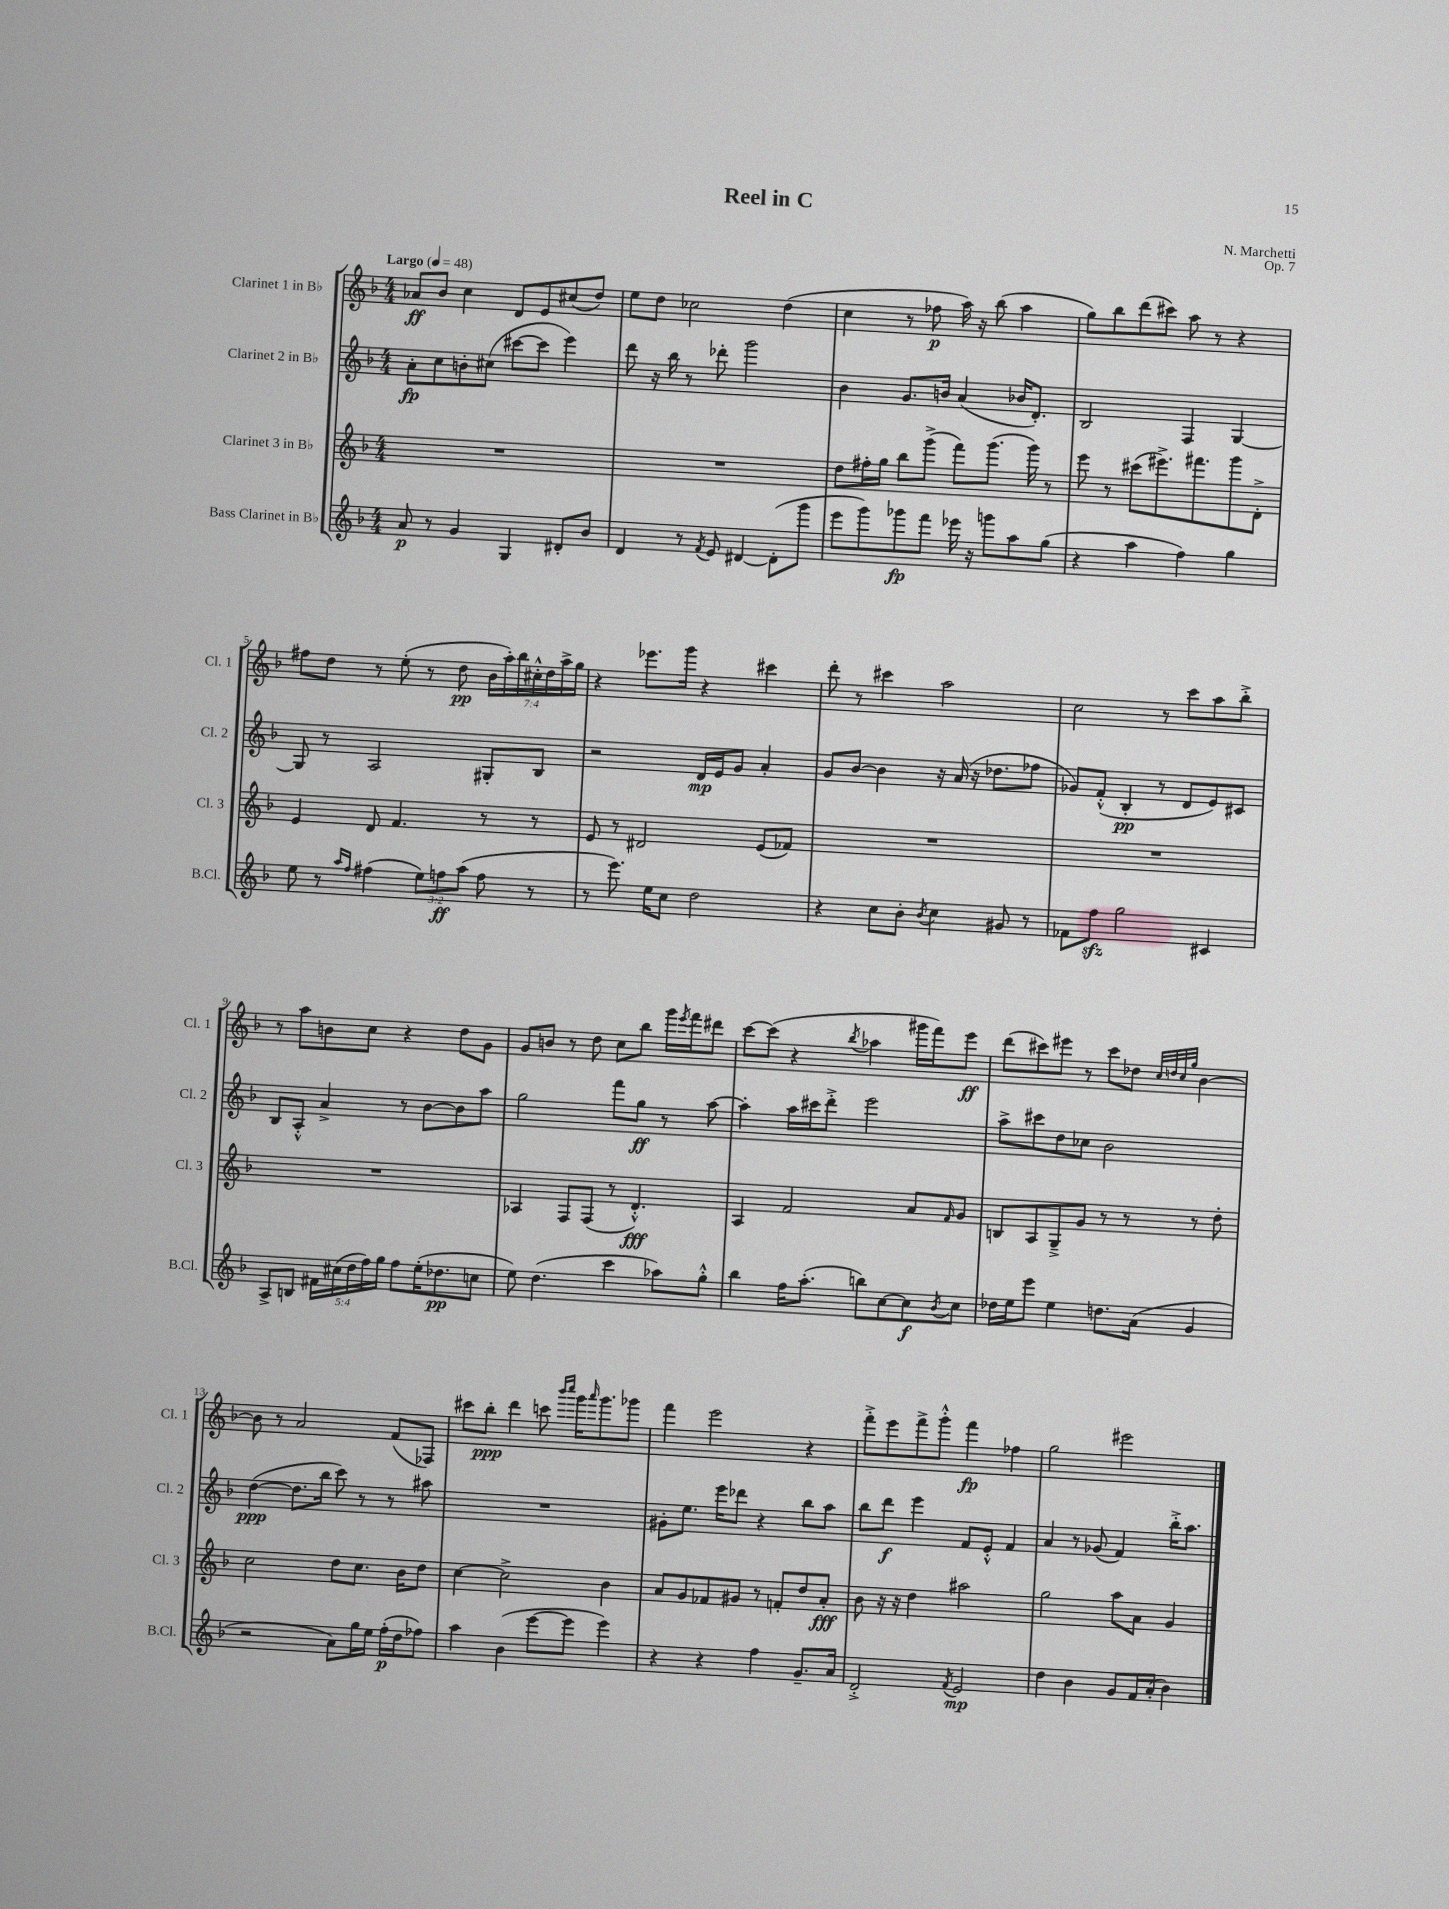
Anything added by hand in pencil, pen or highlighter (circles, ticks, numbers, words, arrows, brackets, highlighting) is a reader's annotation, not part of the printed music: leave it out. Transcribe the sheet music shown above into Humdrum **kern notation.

**kern	**dynam	**kern	**dynam	**kern	**dynam	**kern	**dynam
*part4	*part4	*part3	*part3	*part2	*part2	*part1	*part1
*staff4	*staff4	*staff3	*staff3	*staff2	*staff2	*staff1	*staff1
*I"Bass Clarinet in B♭	*	*I"Clarinet 3 in B♭	*	*I"Clarinet 2 in B♭	*	*I"Clarinet 1 in B♭	*
*I'B.Cl.	*	*I'Cl. 3	*	*I'Cl. 2	*	*I'Cl. 1	*
*clefG2	*	*clefG2	*	*clefG2	*	*clefG2	*
*k[b-]	*	*k[b-]	*	*k[b-]	*	*k[b-]	*
*M4/4	*	*M4/4	*	*M4/4	*	*M4/4	*
*MM48	*	*MM48	*	*MM48	*	*MM48	*
=1	=1	=1	=1	=1	=1	=1	=1
!	!	!	!	!	!	!LO:TX:a:B:t=Largo	!
8a/	p	1r	.	8a'\L	fp	8a-X/L	ff
8r	.	.	.	8cc\	.	8b-/J	.
4g/	.	.	.	8bn'\	.	4cc\	.
.	.	.	.	(8cc#X\J	.	.	.
4G/	.	.	.	[8ccc#X\L	.	8d/L	.
.	.	.	.	8ccc#\J]	.	8e/	.
8d#X'/L	.	.	.	4eee\)	.	(8cc#X/	.
8b-/J	.	.	.	.	.	8dd/J)	.
=2	=2	=2	=2	=2	=2	=2	=2
4d/	.	1r	.	8ddd\	.	8ee\L	.
.	.	.	.	16r	.	8dd\J	.
.	.	.	.	16bb-\	.	.	.
8r	.	.	.	8r	.	2cc-X\	.
8qf/	.	.	.	.	.	.	.
8e/	.	.	.	8ddd-X'\	.	.	.
[4d#X/	.	.	.	2ggg\	.	.	.
(8d#'\L]	.	.	.	.	.	(4dd\	.
8ggg\J	.	.	.	.	.	.	.
=3	=3	=3	=3	=3	=3	=3	=3
8eee\L	.	8dd\L	.	4b-\	.	4cc\	.
8ggg\)	.	16ff#X'\L	.	.	.	.	.
.	.	16gg\JJ	.	.	.	.	.
8ggg-X\	fp	8bb-\L	.	8.g/L	.	8r	.
8fff\J	.	(8ggg^\J	.	.	.	8ff-X\	p
.	.	.	.	16bn/Jk	.	.	.
16eee-X\	.	8fff\L)	.	(4a/	.	16aa\)	.
16r	.	.	.	.	.	16r	.
8gggn\L	.	(8.ggg\J	.	.	.	(8bb-\	.
8aa\	.	.	.	16b-X/KL	.	4aa\	.
.	.	16ggg\)	.	8.d'/J)	.	.	.
(8gg\J	.	8r	.	.	.	.	.
=4	=4	=4	=4	=4	=4	=4	=4
4r	.	8eee\	.	2B-/	.	8gg\L)	.
.	.	8r	.	.	.	8bb-\	.
4aa\	.	(8ccc#X\L	.	.	.	(8ddd\	.
.	.	8.eee#X^\)	.	.	.	8ccc#X\J)	.
4ff\)	.	.	.	4F/	.	8aa\	.
.	.	8.fff#X\	.	.	.	.	.
.	.	.	.	.	.	8r	.
4gg\	.	8ggg\	.	[4G/	.	4r	.
.	.	8d'^\J	.	.	.	.	.
!!LO:LB:g=z
=5	=5	=5	=5	=5	=5	=5	=5
8ee\	.	4e/	.	8G/]	.	8ff#X\L	.
8r	.	.	.	8r	.	8dd\J	.
16qqaa/LL	.	.	.	.	.	.	.
16qqff/JJ	.	.	.	.	.	.	.
(4ff#X\	.	8d/	.	2A/	.	8r	.
.	.	4.f/	.	.	.	(8ee'\	.
12ee\L)	.	.	.	.	.	8r	.
12ffn\	ff	.	.	.	.	.	.
.	.	.	.	.	.	8dd\	pp
(12aa\J	.	.	.	.	.	.	.
8ff\	.	8r	.	8G#X'/L	.	28b-\LL	.
.	.	.	.	.	.	28aa'\)	.
.	.	.	.	.	.	28bb-\	.
.	.	.	.	.	.	28cc#X'^^\	.
8r	.	8r	.	8B-/J	.	.	.
.	.	.	.	.	.	28dd\	.
.	.	.	.	.	.	28aa^\	.
.	.	.	.	.	.	28gg\JJ	.
=6	=6	=6	=6	=6	=6	=6	=6
8r	.	8e/	.	2r	.	4r	.
8.eee\)	.	8r	.	.	.	.	.
.	.	2d#X/	.	.	.	8.eee-X\L	.
16ee\KL	.	.	.	.	.	.	.
8cc\J	.	.	.	.	.	.	.
.	.	.	.	.	.	16ggg\Jk	.
2dd\	.	.	.	16d/LL	mp	4r	.
.	.	.	.	16e/J	.	.	.
.	.	.	.	8g/J	.	.	.
.	.	(8e/L	.	4a'/	.	4ccc#X\	.
.	.	8f-X/J)	.	.	.	.	.
=7	=7	=7	=7	=7	=7	=7	=7
4r	.	1r	.	8g/L	.	8ddd'\	.
.	.	.	.	[8b-/J	.	8r	.
8cc\L	.	.	.	4b-\]	.	4ccc#X\	.
8b-'\J	.	.	.	.	.	.	.
8qb-/	.	.	.	.	.	.	.
4cc\	.	.	.	16r	.	2aa\	.
.	.	.	.	(16a/	.	.	.
.	.	.	.	16r	.	.	.
.	.	.	.	8.dd-X\L	.	.	.
8g#X/	.	.	.	.	.	.	.
8r	.	.	.	8ff-X\J	.	.	.
=8	=8	=8	=8	=8	=8	=8	=8
8f-X\L	.	1r	.	8g-X/L)	.	2cc\	.
8ffzz\J	.	.	.	(8f'^^/J	.	.	.
2gg\	.	.	.	4B-'/	pp	.	.
.	.	.	.	8r	.	8r	.
.	.	.	.	8d/L	.	8ccc\L	.
4c#X/	.	.	.	8e/)	.	8aa\	.
.	.	.	.	8c#X/J	.	8bb-'^\J	.
!!LO:LB:g=z
=9	=9	=9	=9	=9	=9	=9	=9
8A^/L	.	1r	.	8B-/L	.	8r	.
8Bn/J	.	.	.	8A'^^/J	.	8aa\L	.
20f#X\LL	.	.	.	4a^/	.	8bn\	.
(20cc#X\	.	.	.	.	.	.	.
20dd\	.	.	.	.	.	.	.
.	.	.	.	.	.	8cc\J	.
20ff\)	.	.	.	.	.	.	.
20gg\JJ	.	.	.	.	.	.	.
8ff\L	.	.	.	8r	.	4r	.
(16ee'\K	.	.	.	[8b-\L	.	.	.
8.dd-X\	pp	.	.	.	.	.	.
.	.	.	.	8b-\]	.	8dd\L	.
8ccn\J	.	.	.	8aa\J	.	8g\J	.
=10	=10	=10	=10	=10	=10	=10	=10
8ee\)	.	4A-X/	.	2gg\	.	8g/L	.
(4.dd\	.	.	.	.	.	8bn/J	.
.	.	8F/L	.	.	.	8r	.
.	.	(8F/J	.	.	.	8dd\	.
4ccc\	.	8r	.	8fff\L	.	8cc\L	.
.	.	4.d'^^/)	fff	8gg\J	ff	8bb-\J	.
8aa-X\L)	.	.	.	8r	.	16ggg\LL	.
.	.	.	.	.	.	8qeee/	.
.	.	.	.	.	.	16fff\J	.
8gg'^^\J	.	.	.	[8aa\	.	8ddd#X\J	.
=11	=11	=11	=11	=11	=11	=11	=11
4bb-\	.	4A/	.	4aa'\]	.	[8ccc\L	.
.	.	.	.	.	.	(8ccc\J]	.
16ff\KL	.	2f/	.	16aa\LL	.	4r	.
(8.aa'\J	.	.	.	16ccc#X\J	.	.	.
.	.	.	.	8ddd'^\J	.	.	.
.	.	.	.	.	.	8qbb-/	.
8bbn\L)	.	.	.	2eee\	.	4aa-X\	.
[8cc\	.	.	.	.	.	.	.
8cc\]	f	8a/L	.	.	.	16ggg#X\LL	.
.	.	.	.	.	.	16fff\J)	.
8qb-/	.	16qqf/	.	.	.	.	.
8cc\J	.	8g/J	.	.	.	8eee\J	ff
=12	=12	=12	=12	=12	=12	=12	=12
16dd-X\LL	.	8Bn/L	.	8aa^\L	.	(8ddd\L	.
16ee\J	.	.	.	.	.	.	.
8eee\J	.	8A/	.	8ccc#X\	.	8ccc#X\)	.
4ee\	.	8G~^/	.	8dd\	.	8eee#X\J	.
.	.	8g/J	.	8cc-X\J	.	8r	.
8.ddn\L	.	8r	.	2b-\	.	8ccc#\L	.
.	.	8r	.	.	.	8dd-X\J	.
(16a\Jk	.	.	.	.	.	.	.
.	.	.	.	.	.	32qqcc/LLL	.
.	.	.	.	.	.	32qqddn/	.
.	.	.	.	.	.	32qqcc/	.
.	.	.	.	.	.	32qqgg/JJJ	.
4g/	.	8r	.	.	.	[4b-\	.
.	.	8dd'\	.	.	.	.	.
!!LO:LB:g=z
=13	=13	=13	=13	=13	=13	=13	=13
2r	.	2cc\	.	([4dd\	ppp	8b-\]	.
.	.	.	.	.	.	8r	.
.	.	.	.	8.dd\L]	.	2a/	.
.	.	.	.	16bb-\Jk	.	.	.
8a\L)	.	8dd\L	.	8ccc\)	.	.	.
16gg\L	.	8.cc\J	.	8r	.	.	.
16ee\JJ	.	.	.	.	.	.	.
(16ff'\LL	p	.	.	8r	.	(8f/L	.
16dd\J	.	16b-\KL	.	.	.	.	.
8ff-X\J)	.	8dd\J	.	8aa#X\	.	8F-X/J)	.
=14	=14	=14	=14	=14	=14	=14	=14
4aa\	.	[4cc\	.	1r	.	8ccc#X\L	.
.	.	.	.	.	.	8bb-'\J	ppp
(4b-\	.	2cc^\]	.	.	.	4ddd\	.
[8eee\L	.	.	.	.	.	8cccn\	.
.	.	.	.	.	.	16qqbbb-/LL	.
.	.	.	.	.	.	16qqcccc/JJ	.
8eee\J]	.	.	.	.	.	16ggg\KL	.
.	.	.	.	.	.	16qqaaa/	.
.	.	.	.	.	.	8.ggg\	.
4eee\)	.	4b-\	.	.	.	.	.
.	.	.	.	.	.	8ggg-X\J	.
=15	=15	=15	=15	=15	=15	=15	=15
4r	.	8a/L	.	8g#X'\L	.	4fff\	.
.	.	8g/	.	8.ee\J	.	.	.
4r	.	8f-X/	.	.	.	2eee\	.
.	.	.	.	16eee\KL	.	.	.
.	.	8g#X/J	.	8ddd-X\J	.	.	.
4ff\	.	8r	.	4r	.	.	.
.	.	8fn'/L	.	.	.	.	.
8.g~/L	.	8dd/	.	8bb-\L	.	4r	.
.	.	8a'/J	fff	8aa\J	.	.	.
16a/Jk	.	.	.	.	.	.	.
=16	=16	=16	=16	=16	=16	=16	=16
2d'^/	.	8b-\	.	8bb-\L	.	8fff'^\L	.
.	.	16r	.	8ddd\J	f	8eee\	.
.	.	16r	.	.	.	.	.
.	.	4dd\	.	4eee\	.	8fff^\	.
.	.	.	.	.	.	8ggg'^^\J	.
8qf/	.	.	.	.	.	.	.
2e/	mp	2aa#X\	.	8f/L	.	4fff\	fp
.	.	.	.	8e'^^/J	.	.	.
.	.	.	.	4f/	.	4ff-X\	.
=17	=17	=17	=17	=17	=17	=17	=17
4dd\	.	2gg\	.	4a/	.	2gg\	.
4b-\	.	.	.	8r	.	.	.
.	.	.	.	(8g-X/	.	.	.
8g/L	.	8aa\L	.	4f/)	.	2eee#X\	.
16f/L	.	8a\J	.	.	.	.	.
(16a'/JJ	.	.	.	.	.	.	.
4b-\)	.	4g/	.	16bb-'^\KL	.	.	.
.	.	.	.	8.aa\J	.	.	.
==	==	==	==	==	==	==	==
*-	*-	*-	*-	*-	*-	*-	*-
